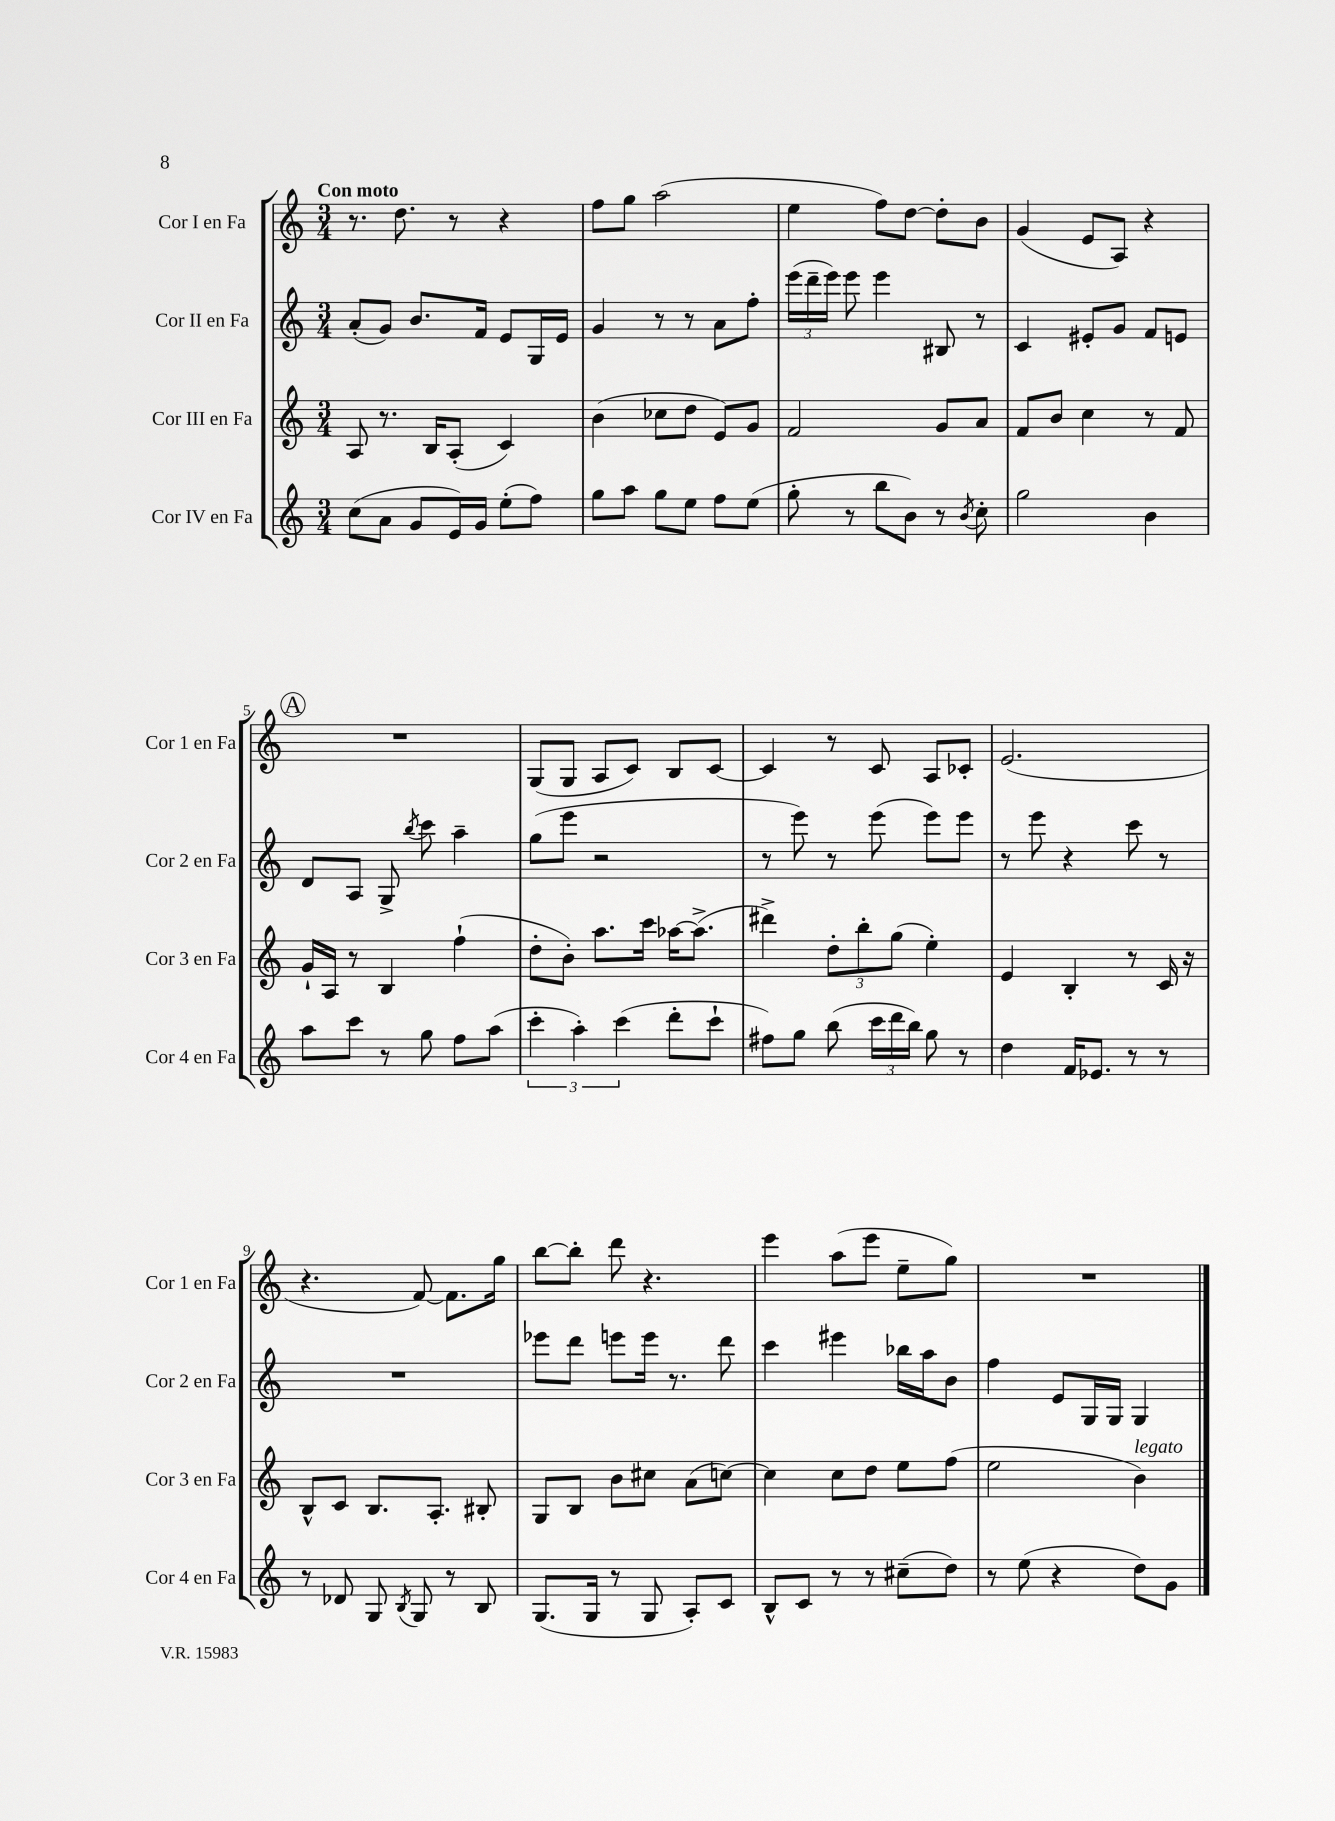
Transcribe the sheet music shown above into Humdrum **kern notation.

**kern	**kern	**kern	**kern
*staff4	*staff3	*staff2	*staff1
*clefG2	*clefG2	*clefG2	*clefG2
*k[]	*k[]	*k[]	*k[]
*M3/4	*M3/4	*M3/4	*M3/4
(8cc\L	8A/	(8a'/L	8.r
8a\J	8.r	8g/J)	.
.	.	.	8.dd\
8g/L	.	8.b/L	.
.	16B/LK	.	.
16e/L)	(8A'/J	.	8r
16g/JJ	.	16f/Jk	.
(8ee'\L	4c/)	8e/L	4r
8ff\J)	.	16G/L	.
.	.	16e/JJ	.
=	=	=	=
8gg\L	(4b\	4g/	8ff\L
8aa\J	.	.	8gg\J
8gg\L	8cc-\L	8r	(2aa\
8ee\J	8dd\J	8r	.
8ff\L	8e/L)	8a\L	.
(8ee\J	8g/J	8ff'\J	.
=	=	=	=
8gg'\	2f/	(24eee\LL	4ee\
.	.	24ddd~\	.
.	.	24eee\JJ)	.
8r	.	8eee\	.
8bb\L	.	4eee\	8ff\L)
8b\J)	.	.	[8dd\J
8r	8g/L	8B#/	8dd'\]L
8qb/	.	.	.
8cc'\	8a/J	8r	8b\J
=	=	=	=
2gg\	8f/L	4c/	(4g/
.	8b/J	.	.
.	4cc\	8e#'/L	8e/L
.	.	8g/J	8A/J)
4b\	8r	8f/L	4r
.	8f/	8e/J	.
=	=	=	=
8aa\L	16g`/LL	8d/L	2.r
.	16A/JJ	.	.
8ccc\J	8r	8A/J	.
8r	4B/	8G^/	.
.	.	8qbb/	.
8gg\	.	8ccc\	.
8ff\L	(4ff`\	4aa~\	.
(8aa\J	.	.	.
=	=	=	=
6ccc'\	8dd'\L	(8gg\L	(8G/L
.	8b'\J)	8eee\J	8G/J
6aa'\)	.	.	.
.	8.aa\L	2r	8A/L
(6ccc\	.	.	.
.	.	.	8c/J)
.	16ccc\Jk	.	.
8ddd'\L	[16aa-\LK	.	8B/L
.	(8.aa-^\]J	.	.
8ccc`\J	.	.	[8c/J
=	=	=	=
8ff#\L)	4ddd#^\)	8r	4c/]
8gg\J	.	8eee\)	.
(8bb\	12dd'\L	8r	8r
.	12bb'\	.	.
24ccc\LL	.	(8eee\	8c/
24ddd\	(12gg\J	.	.
24bb\JJ)	.	.	.
8gg\	4ee'\)	8eee\L)	8A/L
8r	.	8eee\J	8c-'/J
=	=	=	=
4dd\	4e/	8r	(2.e/
.	.	8eee\	.
16f/LK	4B'/	4r	.
8.e-/J	.	.	.
8r	8r	8ccc\	.
8r	16c/	8r	.
.	16r	.	.
=	=	=	=
8r	8B^^/L	2.r	4.r
8d-/	8c/J	.	.
8G/	8.B/L	.	.
8qB/	.	.	.
8G/	.	.	[8f/)
.	8.A'/J	.	.
8r	.	.	8.f\]L
8B/	8B#'/	.	.
.	.	.	16gg\Jk
=	=	=	=
(8.G/L	8G/L	8eee-\L	[8bb\L
.	8B/J	8ddd\J	8bb'\]J
16G/Jk	.	.	.
8r	8b\L	8eee\L	8ddd\
8G/	8cc#\J	16eee\Jk	4.r
.	.	8.r	.
8A'/L)	(8a\L	.	.
8c/J	[8cc\J)	8ddd\	.
=	=	=	=
8B^^/L	4cc\]	4ccc\	4eee\
8c/J	.	.	.
8r	8cc\L	4eee#\	(8aa\L
8r	8dd\J	.	8eee\J
(8cc#~\L	8ee\L	16bb-\LL	8ee~\L
.	.	16aa\J	.
8dd\J)	(8ff\J	8b\J	8gg\J)
=	=	=	=
8r	2ee\	4ff\	2.r
(8ee\	.	.	.
4r	.	8e/L	.
.	.	16G/L	.
.	.	16G/JJ	.
8dd\L)	4b\)	4G/	.
8g\J	.	.	.
==	==	==	==
*-	*-	*-	*-
